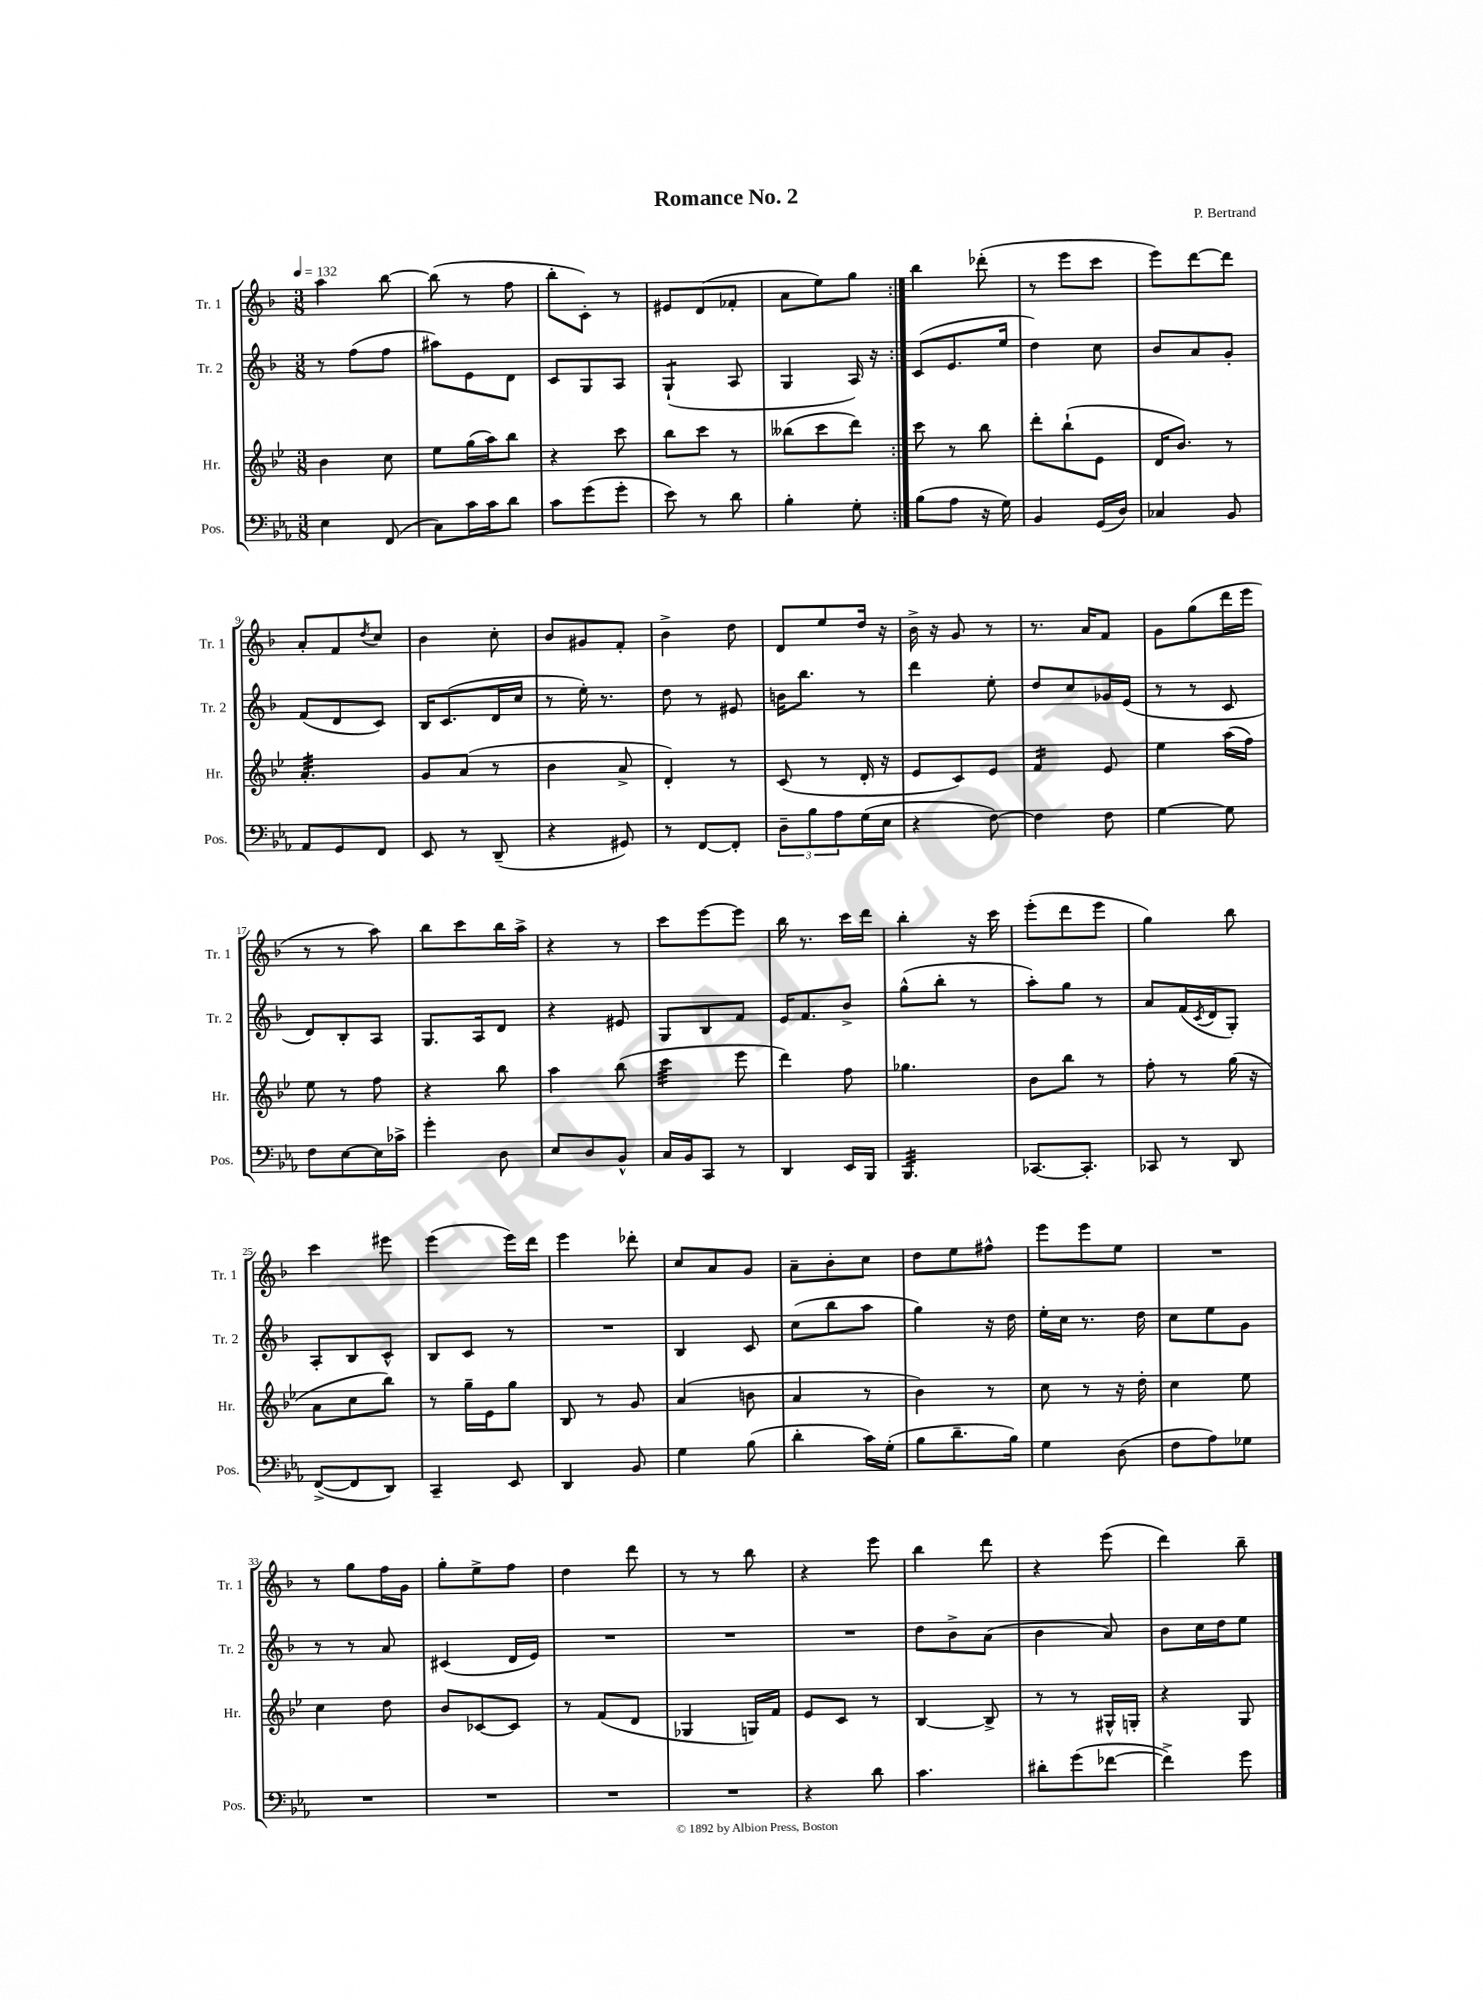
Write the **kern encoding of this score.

**kern	**kern	**kern	**kern
*staff4	*staff3	*staff2	*staff1
*clefF4	*clefG2	*clefG2	*clefG2
*k[b-e-a-]	*k[b-e-]	*k[b-]	*k[b-]
*M3/8	*M3/8	*M3/8	*M3/8
*MM132	*MM132	*MM132	*MM132
4E-\	4b-\	8r	4aa\
.	.	(8ff\L	.
(8FF/	8cc\	8ff\J	[8bb-\
=	=	=	=
8C\L)	8ee-\L	8aa#\L)	(8bb-\]
16c\L	(16gg\L	8e\	8r
16c\J	16aa\J)	.	.
8d\J	8bb-\J	8d\J	8ff\
=	=	=	=
8c\L	4r	8c/L	8bb-'\L
(8g\	.	8G/	8c'\J)
8g'\J	8ccc\	8A/J	8r
=	=	=	=
8e-\)	8bb-\L	(4G`/	8e#/L
8r	8ccc\J	.	(8d/
8d\	8r	8A/	8f-'/J
=	=	=	=
4B-'\	(8bb--\L	4G/	8a\L
.	8ccc\	.	8ee\)
8G'\	8ddd\J)	16A/)	8gg\J
.	.	16r	.
=:|!	=:|!	=:|!	=:|!
(8B-\L	8ccc\	(8c/L	4bb-\
8A-\J	8r	8.e/	.
16r	8bb-\	.	(8ddd-'\
16G\)	.	16ee/Jk	.
=	=	=	=
4BB-/	8ddd'\L	4dd\)	8r
.	(8bb-`\	.	8eee\L
(16GG/LL	8e-\J	8cc\	8ccc\J
16D/JJ)	.	.	.
=	=	=	=
4C-/	16d/LK	8b-/L	8eee\L)
.	8.b-/J)	.	.
.	.	8a/	[8ddd\
8BB-/	8r	8g'/J	8ddd\]J
=	=	=	=
8AA-/L	4.a'/	(8f/L	8a'/L
8GG/	.	8d/	8f/
.	.	.	8qdd/
8FF/J	.	8c/J)	8cc/J
=	=	=	=
8EE-/	8g/L	16B-/LK	4b-\
.	.	(8.c/	.
8r	(8a/J	.	.
(8DD~/	8r	16d/L	8cc'\
.	.	16cc/JJ	.
=	=	=	=
4r	4b-\	8r	8b-/L
.	.	16ee'\)	8g#/
.	.	8.r	.
8GG#/)	8a^/	.	8f'/J
=	=	=	=
8r	4d'/)	8dd\	4b-^\
[8FF/L	.	8r	.
8FF'/]J	8r	8e#/	8dd\
=	=	=	=
12D~\L	(8c/	16b\LK	8d/L
.	.	8.bb-\J	.
12B-\	.	.	.
.	8r	.	8ee/
12A-\	.	.	.
(16G\L	16d'/	8r	16dd/Jk
16E-\JJ	16r	.	16r
=	=	=	=
4r	8e-/L	4ddd\	16b-^\
.	.	.	16r
.	8c/)	.	8g/
[8F\)	8e-/J	8ee'\	8r
=	=	=	=
4F\]	4f/	8dd/L	8.r
.	.	8cc/	.
.	.	.	16a/LK
8F\	8e-/	16g-/L	8f/J
.	.	(16e/JJ	.
=	=	=	=
[4G\	4ee-\	8r	8g\L
.	.	8r	(8gg\
8G\]	(16aa\LL	8c/	16ddd\L
.	16ff\JJ)	.	16eee\JJ
=	=	=	=
8F\L	8ee-\	8d/L)	8r
[8E-\	8r	8B-'/	8r
16E-\]L	8ff\	8A/J	8aa\)
16c-^\JJ	.	.	.
=	=	=	=
4g'\	4r	8.G/L	8bb-\L
.	.	.	8ccc\
.	.	16A/k	.
8D\	8bb-\	8d/J	16bb-\L
.	.	.	16aa^\JJ
=	=	=	=
8E-/L	4aa\	4r	4r
8D/	.	.	.
8BB-^^/J	(8bb-\	8e#/	8r
=	=	=	=
16C/LL	4ccc\	8G/L	8ccc\L
16BB-/J	.	.	.
8CC/J	.	8B-/	[8eee\
8r	8eee-\	8f/J	8eee\]J
=	=	=	=
4DD/	4ddd\)	16e/LK	16bb-\
.	.	8.f/	8.r
16EE-/LL	8ff\	8b-^/J	16ccc\LL
16BBB-/JJ	.	.	16ddd\JJ
=	=	=	=
4.BBB-/	4.gg-\	(8gg^^\L	4bb-'\
.	.	8bb-'\J	.
.	.	8r	16r
.	.	.	16ccc\
=	=	=	=
[8.CC-/L	8b-\L	8aa'\L)	(8eee'\L
.	8bb-\J	8gg\J	8ddd\
8.CC-'/]J	.	.	.
.	8r	8r	8eee\J
=	=	=	=
8CC-/	8ff'\	8a/L	4gg\)
8r	8r	(16f/L	.
.	.	8qc/	.
.	.	16d/J	.
8DD/	(16gg\	8G'/J)	8bb-\
.	16r	.	.
=	=	=	=
([8FF^/L	8a\L	8A'/L	4ccc\
8FF/]	8cc\	8B-/	.
8DD/J)	8bb-\J)	8c^^/J	8eee#\
=	=	=	=
4CC~/	8r	8B-/L	(4eee\
.	16gg~\LL	8c/J	.
.	16e-\J	.	.
8EE-/	8gg\J	8r	16eee\LL)
.	.	.	16ddd\JJ
=	=	=	=
4DD/	8B-/	4.r	4eee\
.	8r	.	.
8BB-/	8g/	.	8ddd-'\
=	=	=	=
4G\	(4a/	4B-/	8cc/L
.	.	.	8a/
(8B-\	8b\	8c/	8g/J
=	=	=	=
4d'\	4a/	(8cc\L	8a~\L
.	.	8bb-\	8b-'\
16c\LL)	8r	8aa\J	8cc\J
(16G'\JJ	.	.	.
=	=	=	=
8B-\L	4b-\)	4gg\)	8dd\L
8.d~\	.	.	8ee\
.	8r	16r	8ff#^^\J
16B-\Jk)	.	16dd\	.
=	=	=	=
4G\	8cc\	16ee'\LL	8eee\L
.	.	16cc\JJ	.
.	8r	8.r	8eee\
(8D\	16r	.	8ee\J
.	16dd'\	16dd\	.
=	=	=	=
8F\L	4cc\	8cc\L	4.r
8A-\)	.	8ee\	.
8G-\J	8ee-\	8g\J	.
=	=	=	=
4.r	4cc\	8r	8r
.	.	8r	8gg\L
.	8dd\	8a/	16ff\L
.	.	.	16g\JJ
=	=	=	=
4.r	8b-/L	(4c#/	8gg'\L
.	[8c-/	.	8ee^\
.	8c-/]J	16d/LL	8ff\J
.	.	16e/JJ)	.
=	=	=	=
4.r	8r	4.r	4dd\
.	(8f/L	.	.
.	8d/J	.	8ddd\
=	=	=	=
4.r	4G-/	4.r	8r
.	.	.	8r
.	16G/LL)	.	8bb-\
.	16f/JJ	.	.
=	=	=	=
4r	8e-/L	4.r	4r
.	8c/J	.	.
8d\	8r	.	8eee\
=	=	=	=
4.c\	[4B-/	8dd\L	4bb-\
.	.	8b-^\	.
.	8B-^/]	(8a\J	8ddd\
=	=	=	=
8d#'\L	8r	4b-\	4r
(8g\	8r	.	.
[8f-\J	16G#^^/LL	8a/)	(8eee\
.	16G'/JJ	.	.
=	=	=	=
4f-^\])	4r	8b-\L	4ddd\)
.	.	16cc\L	.
.	.	16dd\J	.
8g\	8G/	8ee\J	8bb-~\
==	==	==	==
*-	*-	*-	*-
